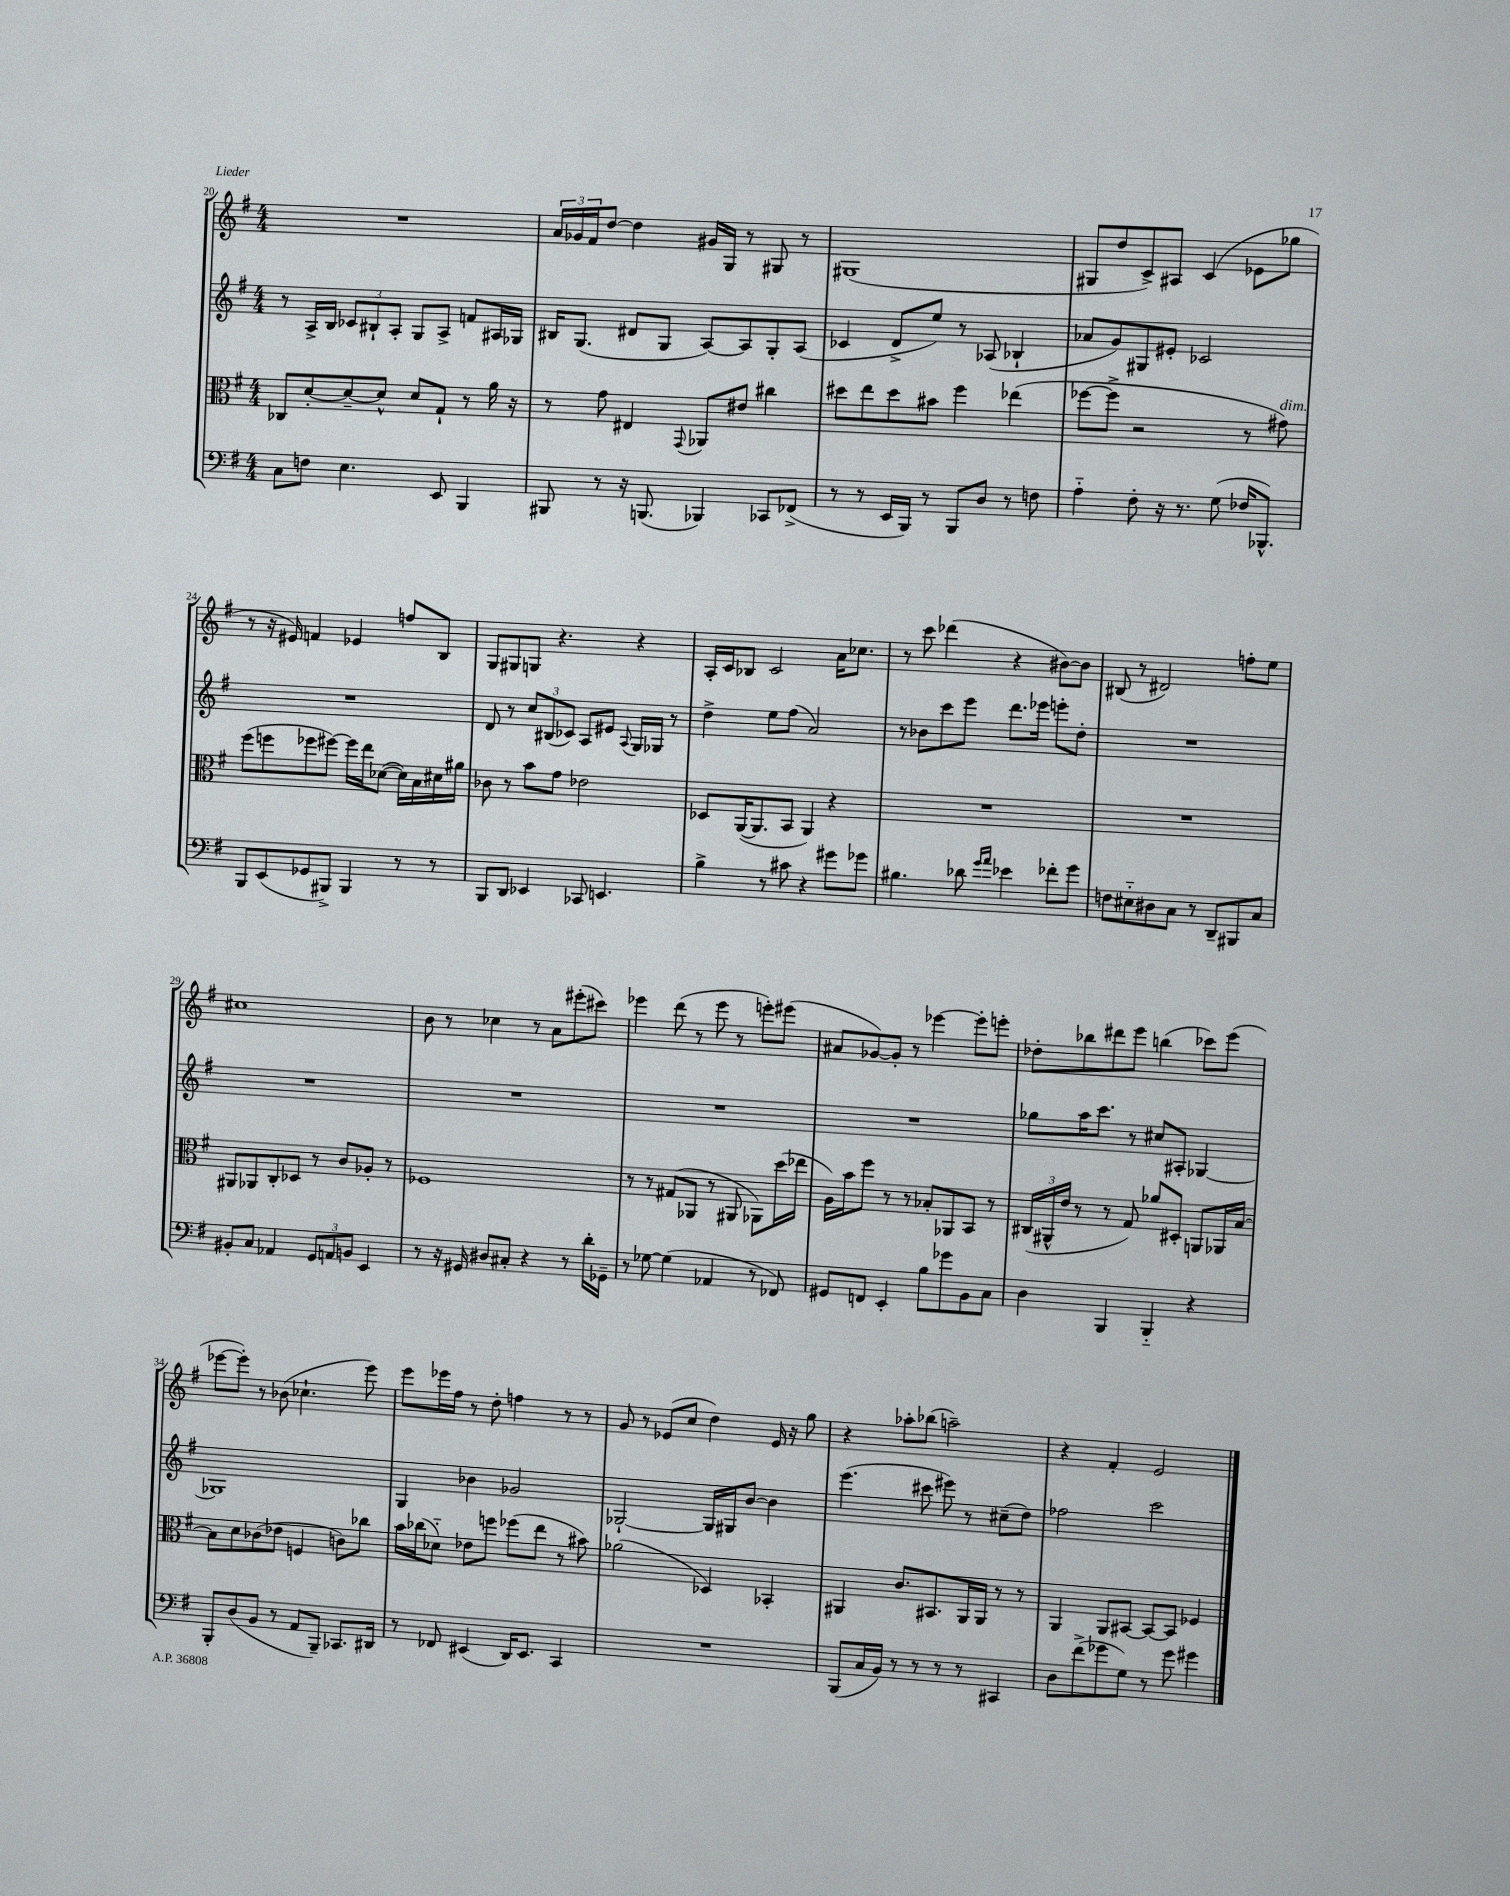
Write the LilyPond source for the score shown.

<<
\new StaffGroup <<
\new Staff = "s0" {
    \clef treble \key g \major \numericTimeSignature \time 4/4
    R1 |
    \tuplet 3/2 { a'16 ges'16 fis'16 } d''8~ d''4 gis'16 g16 r8 gis8 r8 |
    gis1( |
    gis8 d''8 c'8->) ais8 c'4( ees'8 ges''8 |
    r8 r16 eis'16) f'4 ees'4 f''8 b8 |
    g8 gis8 g8 r4. r4 |
    a16-. c'16 bes8 c'2 a'16 ces''8. |
    r8 c'''8 des'''4( r4 bis'8~) bis'8 |
    bis8( r8 dis'2) f''8-. e''8 |
    cis''1 |
    b'8 r8 ces''4 r8 a'8 eis'''8-.( cis'''8) |
    ees'''4 d'''8( r8 ees'''8 r8 e'''8-.) eis'''8( |
    ais'8 ges'8~) ges'8-. r8 ees'''4~ ees'''8-. e'''8-. |
    des''8-. bes''8 dis'''8 e'''8 b''4( ces'''8) e'''8( |
    ees'''8~ ees'''8-.) r8 bes'8( ces''4.-! ees'''8) |
    e'''8 ees'''16 fis''16 r8 d''8-. f''4 r8 r8 |
    g'8 r8 ees'8( c''8 d''4) ees'16 r16 g''8 |
    r4 aes''8-. bes''8( a''2--) |
    r4 fis'4-. e'2 \bar "|." |
}
\new Staff = "s1" {
    \clef treble \key g \major \numericTimeSignature \time 4/4
    r8 a16-> b16 \tuplet 3/2 { ces'8 bis8-! a8-. } g8 a8-> f'8 ais16 ges16 |
    bis16 g8.( dis'8 g8 a8~) a8 g8-. a8( |
    ces'4 d'8-> e''8) r8 aes8( bes4-! |
    aes'8 g'8) gis8 eis'8-. ces'2 |
    R1 |
    d'8 r8 \tuplet 3/2 { c''8 bis8( ces'8) } a8 eis'8 \appoggiatura { a8 } g16 ges16 r8 |
    d''4-> e''8 fis''8( a'2) |
    r8 bes'8 c'''8 e'''8 d'''8. ees'''16 e'''8-. d''8-. |
    R1 |
    R1 |
    R1 |
    R1 |
    R1 |
    ges''8 a''16 c'''8. r8 cis''8 ais8-. ges4~ |
    ges1 |
    g4 bes'4 ges'2 |
    ges2~-! ges16 gis16 b'8~ b'4 |
    e'''4.( cis'''8 eis'''8) r8 cis''8--( d''8) |
    fes''2 c'''2 \bar "|." |
}
\new Staff = "s2" {
    \clef alto \key g \major \numericTimeSignature \time 4/4
    ces8 d'8~-. d'8~-- d'8-^ d'8 g8-! r8 a'16 r16 |
    r8 g'8 eis4 \appoggiatura { g,8 } aes,8 eis'8 cis''4 |
    dis''8 e''8 dis''8 bis'8 fis''4 ees''4( |
    fes''8~ fes''8-> r2 r8 gis'8^\markup { \italic "dim." }) |
    fis''8( f''8 fes''8 fis''8~) fis''16 e''16 des'8~( des'16) b16 dis'16 ais'16 |
    ces'8 r8 b'8 g'8 ees'2 |
    des8 a,16~( a,8. b,8 a,4) r4 |
    R1 |
    R1 |
    ais,8 aes,8 c8-. des8 r8 c'8 aes8-. r8 |
    fes1 |
    r8 r8 gis8( aes,8 r8 ais,8 aes,8) d''16( ees''16 |
    a16) b'16 fis''8 r8 r8 bes8-. aes,8 b,8 r8 |
    \tuplet 3/2 { cis16( ais,16-^ e'16 } r8 r8 g8) aes'8 dis8-. a,8 aes,16 b16~ |
    b8 d'8 ces'8( ees'8 f4 c'8) ces''8 |
    b'16 ces''16( des'8-_) ees'8 f''8 fes''8( e''8 r8 bis'8) |
    aes'2( des4) bes,4-. |
    ais,4 c'8. bis,8. ais,16 ais,16 r8 r8 |
    a,4 a,8 bis,8~ bis,8~ bis,8 fes4 \bar "|." |
}
\new Staff = "s3" {
    \clef bass \key g \major \numericTimeSignature \time 4/4
    c8 f8 e4. e,8 b,,4 |
    bis,,8 r8 r16 b,,8.( bes,,4) ces,8 fes,8->( |
    r8 r8 e,16 b,,16) r8 b,,8 d8 r8 f8 |
    a4-_ fis8-. r16 r8. g8( fes16 bes,,8.-^) |
    b,,8 e,8( ges,8 bis,,8->) bis,,4 r8 r8 |
    b,,8 d,8 ees,4 ces,8 e,4. |
    b4-> r8 cis'8 r4 gis'8 ges'8 |
    bis4. des'8 \grace { g'16 a'16 } ees'4 fes'8-. g'8 |
    f8 eis8-_ dis8 c8 r8 d,8-- bis,,8 c8 |
    bis,8-. c8 aes,4 \tuplet 3/2 { g,8 a,8 b,8 } e,4 |
    r8 r16 gis,16 dis8 cis8-. r4 r8 d'16-. ges,16-- |
    r8 ges8~ ges4( aes,4 r8 fes,8) |
    gis,8 f,8 e,4-. b8 ges'8 b,8 c8 |
    d4 b,,4 b,,4-_ r4 |
    b,,8-. d8( b,8 r8 a,8 b,,8--) ces,8. dis,16 |
    r8 fes,8 eis,4( d,16) eis,8. c,4 |
    R1 |
    b,,8( c16 b,16) r8 r8 r8 r8 cis,4 |
    d8 fis'8->( ges'8 g8) r8 ges'8 gis'4 \bar "|." |
}
>>
>>
\layout { \context { \Score currentBarNumber = #20 } }
